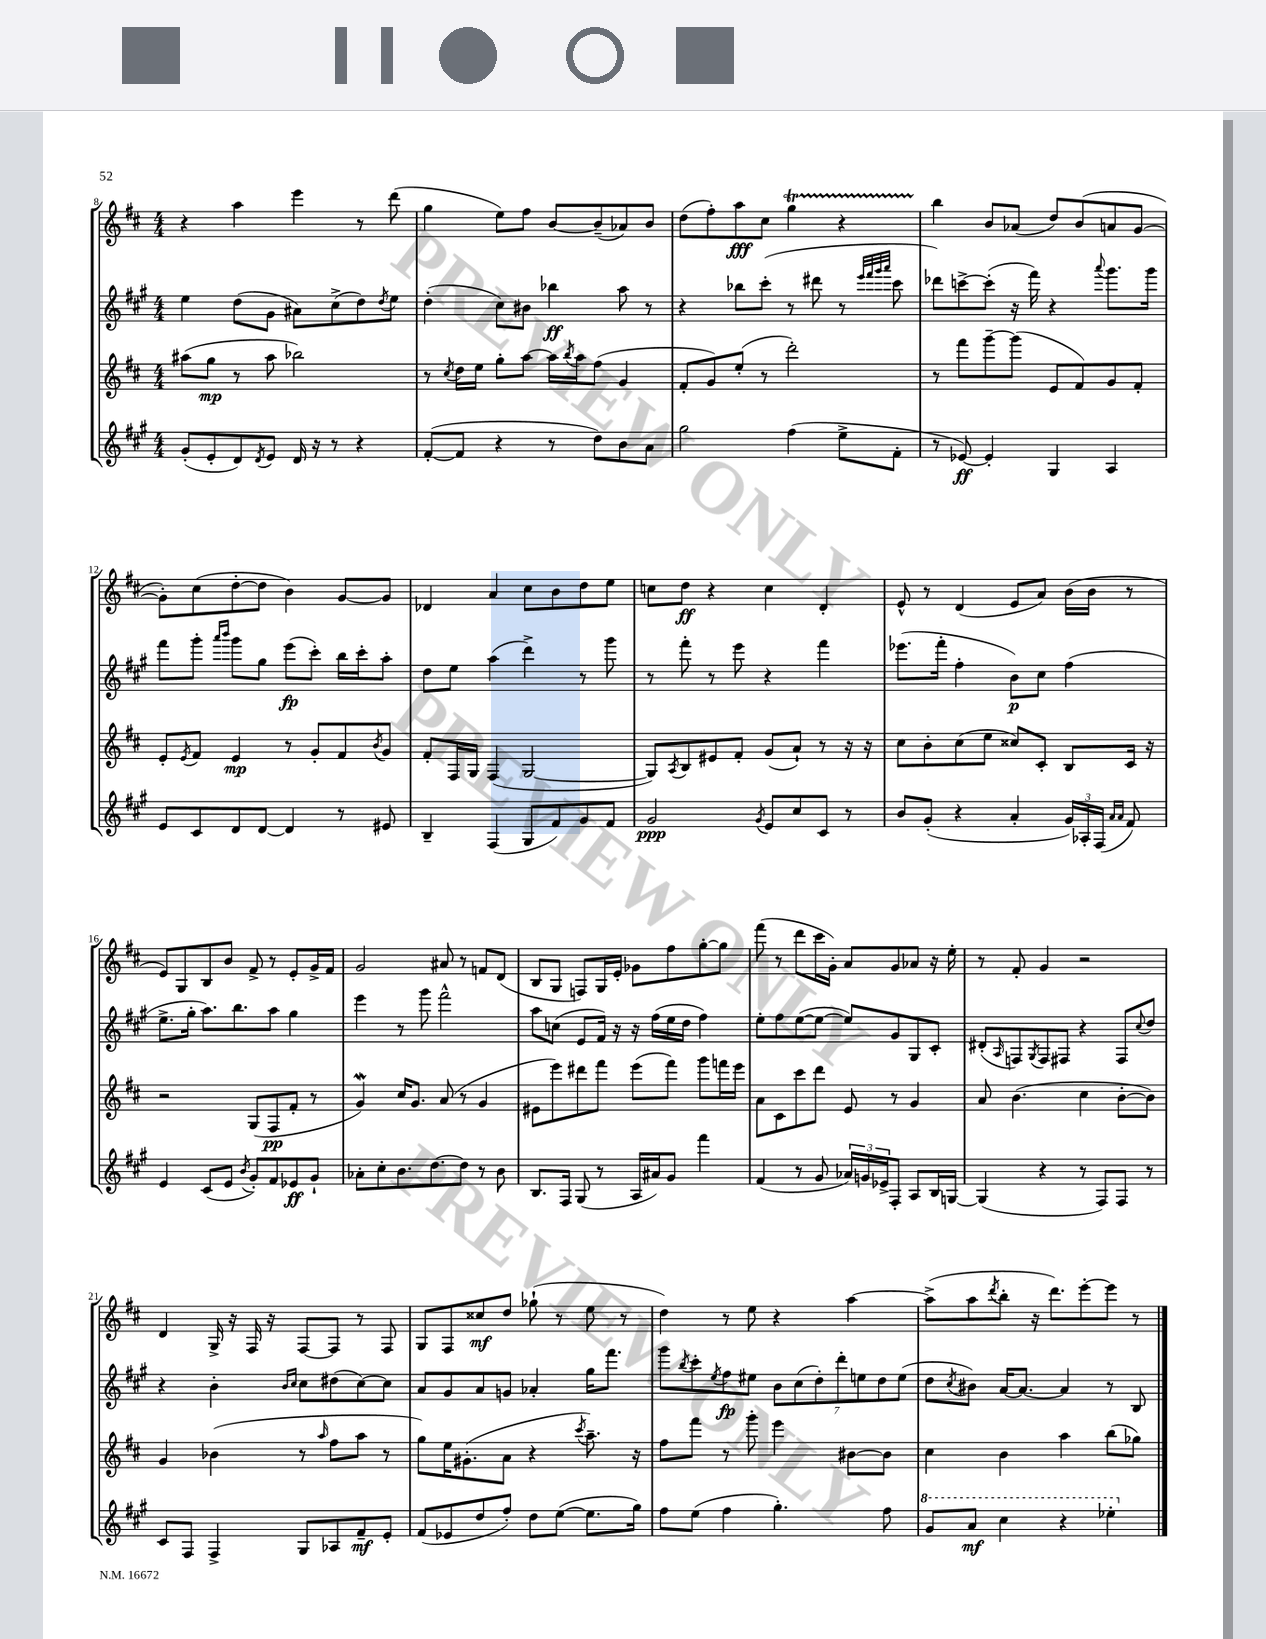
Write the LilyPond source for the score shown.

<<
\new StaffGroup <<
\new Staff = "s0" {
    \clef treble \key d \major \numericTimeSignature \time 4/4
    r4 a''4 e'''4 r8 d'''8( |
    g''4 e''8) fis''8 b'8~ b'8--( aes'8) b'8 |
    d''8( fis''8-.) a''8\fff cis''8 g''4\startTrillSpan r4 |
    b''4\stopTrillSpan b'8 aes'8( d''8) b'8( a'8 g'8~ |
    g'8-.) cis''8( d''8~-. d''8 b'4) g'8~ g'8 |
    des'4 a'4 cis''8 b'8 d''8 e''8 |
    c''8 d''8\ff r4 c''4 d'4-. |
    e'8-^ r8 d'4( e'8 a'8) b'16( b'16 r8 |
    e'8) g8 b8 b'8 fis'8-> r8 e'8-. g'16-> fis'16 |
    g'2 ais'8 r8 f'8 d'8( |
    b8 g8 f8) g16 e'16-. ges'8 fis''8 g''8~-. g''8 |
    fis'''8( r8 d'''8 cis'''16 g'16-.) a'8 g'8 aes'8 r16 e''16-. |
    r8 fis'8-. g'4 r2 |
    d'4 g16-> r16 fis16 r16 fis8~ fis8 r8 fis8 |
    g8 fis8 cisis''8\mf d''8 ges''8-!( r8 e''8 r8 |
    d''4) r8 e''8 r4 a''4~ |
    a''8->( a''8 \acciaccatura { d'''8 } b''8-. r16 d'''8.) e'''8~-. e'''8 r8 \bar "|." |
}
\new Staff = "s1" {
    \clef treble \key a \major \numericTimeSignature \time 4/4
    e''4 d''8( gis'8 ais'8) cis''8->( d''8) \acciaccatura { d''8 } e''8 |
    d''4-.( cis''8) bis'8 bes''4\ff a''8 r8 |
    r4 bes''8 cis'''8-.( r8 dis'''8 r8 \grace { e'''32 fis'''32 gis'''32 a'''32 } cis'''8 |
    des'''8) c'''8~-> c'''8-.( r16 fis'''16) r4 \appoggiatura { a'''8 } gis'''8. gis'''16 |
    fis'''8 gis'''8-. \grace { a'''16 b'''16 } gis'''8 gis''8 e'''8\fp( cis'''8-.) b''16 cis'''16-. a''8-. |
    d''8 e''8 a''4( d'''4->) r8 gis'''8 |
    r8 fis'''8-. r8 e'''8 r4 fis'''4 |
    ees'''8.( fis'''16-. fis''4-. b'8\p) cis''8 fis''4( |
    e''8.-> gis''16-. a''8.) b''8. a''8 gis''4 |
    e'''4 r8 gis'''8 fis'''2-^ |
    a''8 c''8( e'8 fis'16) r16 r16 fis''16( e''16 d''16 fis''4) |
    e''8-. fis''8 e''8~( e''8~ e''8) gis'8 gis8 cis'8-. |
    dis'8-.( \grace { a16 } f8) \acciaccatura { gis8 } f8 fis8 r4 fis8 \appoggiatura { cis''8 } d''8 |
    r4 b'4-. \grace { b'16 cis''16 } cis''8 dis''8( cis''8~) cis''8 |
    a'8 gis'8 a'8 g'8 aes'4-. gis''16 fis'''8. |
    gis'''8 \acciaccatura { b''8 } cis'''8-. \acciaccatura { e''8 } fis''8\fp eis''8 \tuplet 7/4 { b'8 cis''8( d''8-.) d'''8-. e''8 d''8 e''8( } |
    d''8 \acciaccatura { cis''8 } bis'8) a'16~ a'8.~ a'4 r8 b8 \bar "|." |
}
\new Staff = "s2" {
    \clef treble \key d \major \numericTimeSignature \time 4/4
    ais''8( g''8\mp r8 ais''8 bes''2) |
    r8 \acciaccatura { cis''8 } d''16 e''16 g''8-. a''8~ a''16 \acciaccatura { b''8 } a''16 fis''8( g'4 |
    fis'8-. g'8) e''8-.( r8 d'''2-.) |
    r8 fis'''8 g'''8~-- g'''8( e'8 fis'8) g'8 fis'8-. |
    e'8-. \acciaccatura { e'8 } fis'8 e'4\mp r8 g'8-. fis'8 \acciaccatura { b'8 } g'8 |
    fis'8-. fis16 g16 fis4( g2~ |
    g8) \acciaccatura { a8 } b8 eis'8 fis'8-. g'8( a'8-!) r8 r16 r16 |
    cis''8 b'8-. cis''8( e''8 cisis''8) cis'8-. b8 cis'16 r16 |
    r2 g8( fis8\pp fis'8-. r8 |
    g'4\mordent) cis''16 g'8. a'8( r8 g'4 |
    eis'8 e'''8) dis'''8 fis'''8 e'''8( fis'''8) g'''8 f'''16 e'''16 |
    a'8 cis'8 cis'''8 d'''8 e'8 r8 g'4 |
    a'8 b'4.( cis''4 b'8~-. b'8) |
    g'4 bes'4( r8 \grace { a''16 } fis''8 a''8 r8 |
    g''8) e''16 gis'8.-.( a'8 r4 \acciaccatura { cis'''8 } a''8.--) r16 |
    fis''8 fis'''8 r8 g'''8-. e'''4 bis'8~ bis'8 |
    cis''4 b'4 a''4 b''8( ges''8) \bar "|." |
}
\new Staff = "s3" {
    \clef treble \key a \major \numericTimeSignature \time 4/4
    gis'8-.( e'8-. d'8) \acciaccatura { d'8 } e'8 d'16 r16 r8 r4 |
    fis'8~-.( fis'8 r4 r8 d''8) b'8 a'8 |
    gis''2 fis''4( e''8-> fis'8-. |
    r8 ees'8~\ff) ees'4-. gis4 a4 |
    e'8 cis'8 d'8 d'8~ d'4 r8 eis'8 |
    b4-- fis4( gis8 fis'8) gis'8 fis'8 |
    gis'2\ppp \acciaccatura { gis'8 } e'8 cis''8 cis'8 r8 |
    b'8 gis'8-.( r4 a'4-. \tuplet 3/2 { gis'16) aes16-. fis16( } \grace { a'16 a'16 } fis'8) |
    e'4 cis'8( e'8 \acciaccatura { b'8 } gis'8-.) fis'8 ees'8\ff gis'8-! |
    aes'8-. cis''8-. b'8. d''8.~ d''8 r8 b'8 |
    b8. fis16 gis8( r8 a16 ais'16) gis'8 fis'''4 |
    fis'4( r8 gis'8 \tuplet 3/2 { aes'16) g'16 ees'16-> } fis8-. a8 b16 g16~ |
    g4( r4 r8 fis8) fis8 r8 |
    cis'8 fis8 fis4-> gis8 aes8 fis'8--\mf e'8-. |
    fis'8( ees'8 d''8 fis''8-.) d''8 e''8~( e''8. gis''16) |
    fis''8 e''8( fis''4 gis''4.-.) fis''8 |
    \ottava #1 gis''8 a''8\mf cis'''4 r4 ees'''4-. \ottava #0 \bar "|." |
}
>>
>>
\layout { \context { \Score currentBarNumber = #8 } }
